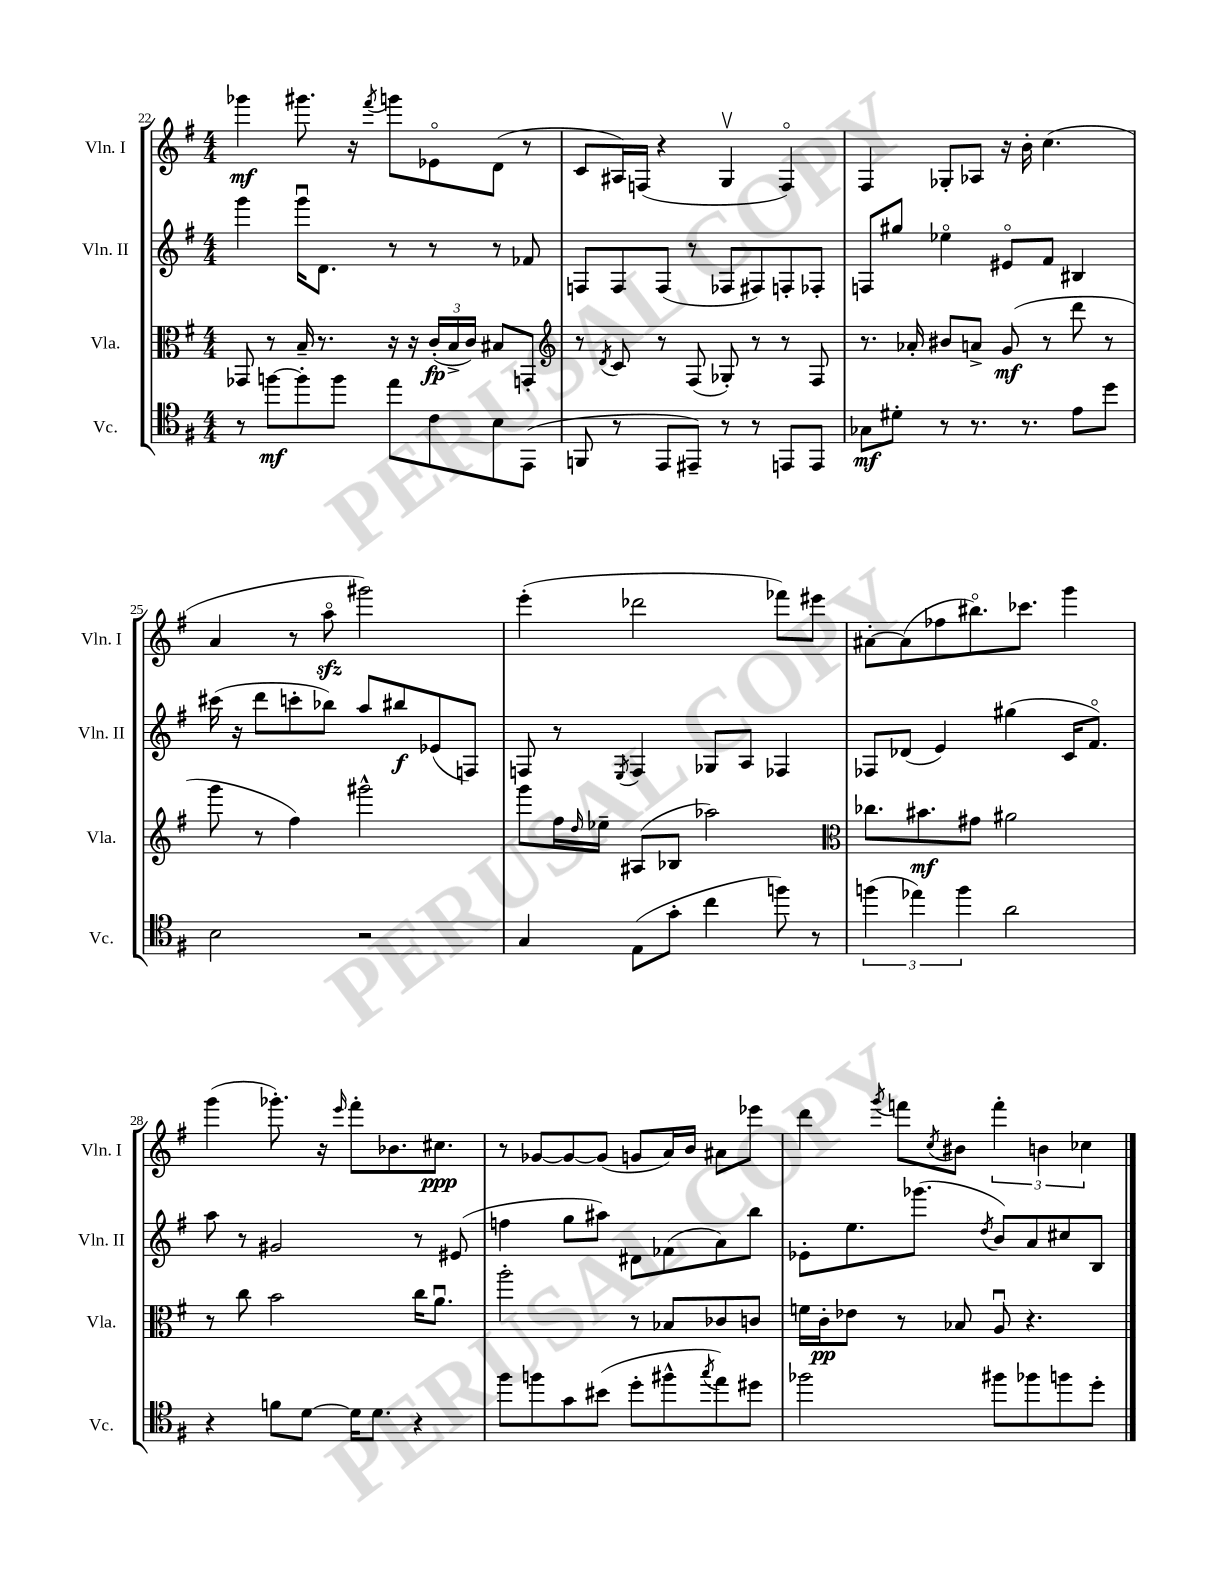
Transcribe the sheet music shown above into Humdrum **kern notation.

**kern	**kern	**kern	**kern
*staff4	*staff3	*staff2	*staff1
*clefC4	*clefC3	*clefG2	*clefG2
*k[f#]	*k[f#]	*k[f#]	*k[f#]
*M4/4	*M4/4	*M4/4	*M4/4
8r	8GG-/	4ggg\	4ggg-\
[8ff\L	8r	.	.
8ff'\]	16B~/	16gggu\LK	8.ggg#\
.	8.r	8.d\J	.
8ff\J	.	.	.
.	.	.	16r
.	.	.	8qfff#/
8ee\L	16r	8r	8ggg\L
.	16r	.	.
8c\	(24c'/LL	8r	8e-o\
.	24B^/	.	.
.	24c/JJ)	.	.
8B\	8B#/L	8r	(8d\J
(8EE\J	8GG'/J	8f-/	8r
=	=	=	=
*	*clefG2	*	*
8FF/	8r	8F/L	8c/L
.	8qd/	.	.
8r	8c/	8F/	16A#/L)
.	.	.	(16F/JJ
8EE/L	8r	(8F/J	4r
8EE#~/J)	(8F#/	8r	.
8r	8G-'/)	8F-/L	4Gv/
8r	8r	8F#/)	.
8EE/L	8r	8F'/	4Fo/)
8EE/J	8F#/	8F-'/J	.
=	=	=	=
8G-\L	8.r	8F/L	4F#/
8d#'\J	.	8gg#/J	.
.	16a-'/	.	.
8r	8b#/L	4ee-o\	8G-'/L
8.r	8a^/J	.	8A-/J
.	(8g/	8e#o/L	16r
8.r	.	.	16b'\
.	8r	8f#/J	(4.cc\
8e\L	8ddd\	4B#/	.
8dd\J	8r	.	.
=	=	=	=
2B\	8ggg\	(16ccc#\	4a/
.	.	16r	.
.	8r	8ddd\L	.
.	4ff#\)	8ccc'\	8r
.	.	8bb-\J)	8aao\
2r	2ggg#^^\	8aa/L	2ggg#\)
.	.	8bb#/	.
.	.	(8e-/	.
.	.	8F/J)	.
=	=	=	=
4G/	8ggg\L	8F/	(4eee'\
.	16ff#\L	8r	.
.	16qqdd/	.	.
.	16ee-~\JJ	.	.
.	.	8qE/	.
(8E\L	(8A#/L	4F/	2ddd-\
8g'\J	8B-/J	.	.
4cc\	2aa-\)	8G-/L	.
.	.	8A/J	.
8ff\)	.	4F-/	8fff-\L)
8r	.	.	8eee#\J
=	=	=	=
*	*clefC3	*	*
(6ff\	8.cc-\L	8F-/L	[8a#'\L
.	.	(8d-/J	(8a#\]
6ee-\)	.	.	.
.	8.b#\	.	.
.	.	4e/)	8ff-\
6ff\	.	.	.
.	8g#\J	.	8.bb#o\)
2a\	2a#\	(4gg#\	.
.	.	.	8.ccc-\J
.	.	16c/LK	4ggg\
.	.	8.f#o/J)	.
=	=	=	=
4r	8r	8aa\	(4ggg\
.	8cc\	8r	.
8f\L	2b\	2g#/	8.ggg-'\)
[8d\J	.	.	.
.	.	.	16r
.	.	.	16qqeee/
16d\]LK	.	.	8fff#'\L
8.d\J	.	.	.
.	.	.	8.b-\
4r	16cc\LK	8r	.
.	8.au\J	.	8.cc#\J
.	.	(8e#/	.
=	=	=	=
8ff#\L	2aa'\	4ff\	8r
8ff\	.	.	[8g-/L
8g\	.	8gg\L	8g-/_
(8b#\J	.	8aa#\J)	(8g-/]J
8dd'\L	8r	8d#\L	8g/L
8ff#^^\	8B-/L	(8f-\	16a/L)
.	.	.	16b/JJ
8qgg/	.	.	.
8ee\)	8c-/	8a\)	8a#\L
8dd#\J	8c/J	8bb\J	8eee-\J
=	=	=	=
2ff-\	16f\LL	8e-'\L	4ddd\
.	16c'\J	.	.
.	8e-\J	8.ee\	.
.	.	.	8qggg/
.	8r	.	8fff\L
.	.	(8.ggg-\J	.
.	.	.	8qcc/
.	8B-/	.	8b#\J
.	.	8qdd/	.
8ff#\L	8Au/	8b/L)	6fff'\
8ff-\	4.r	8a/	.
.	.	.	6b\
8ff\	.	8cc#/	.
.	.	.	6cc-\
8dd'\J	.	8B/J	.
==	==	==	==
*-	*-	*-	*-
